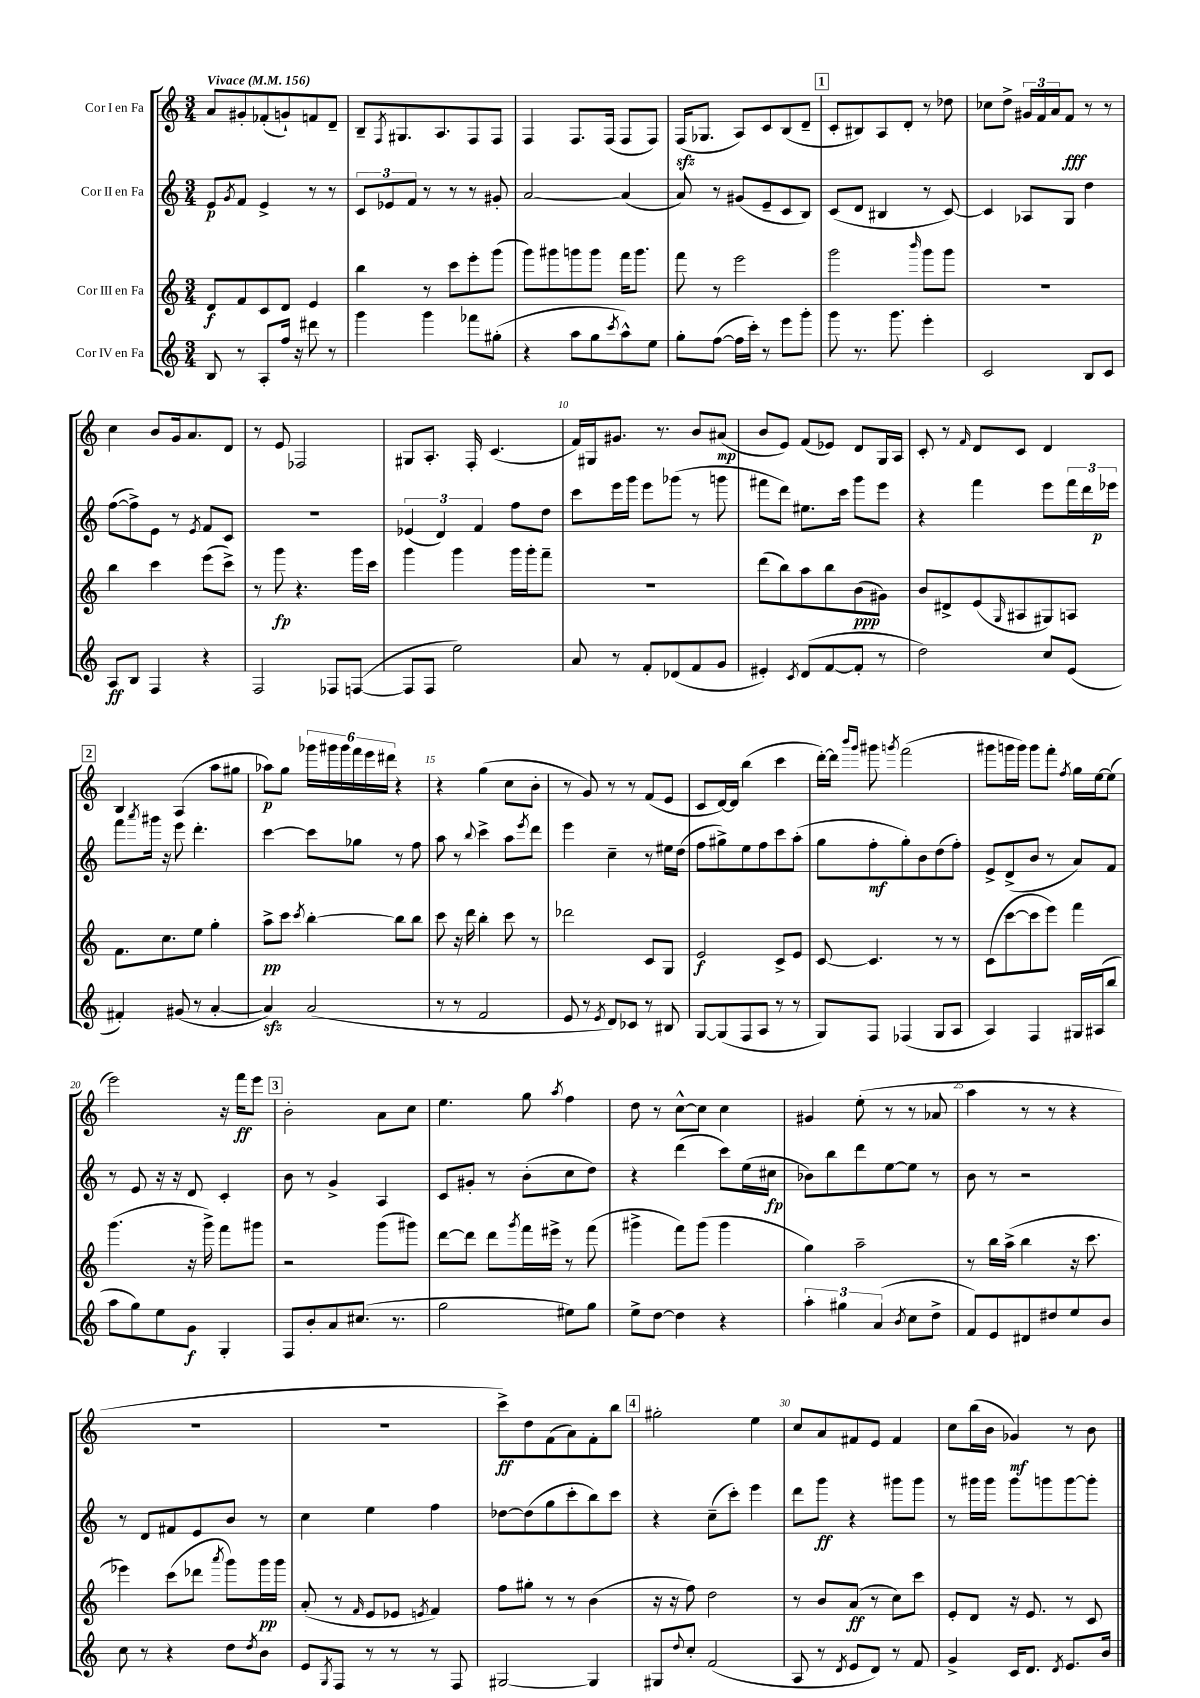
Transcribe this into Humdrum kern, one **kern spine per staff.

**kern	**kern	**kern	**kern
*staff4	*staff3	*staff2	*staff1
*clefG2	*clefG2	*clefG2	*clefG2
*k[]	*k[]	*k[]	*k[]
*M3/4	*M3/4	*M3/4	*M3/4
*MM156	*MM156	*MM156	*MM156
8B	8d	8e	8a
.	.	8qg	.
8r	8f	8f	8g#'
8A'	8c	4e^	(8f-'
16ff	8d	.	8g`)
16r	.	.	.
8ddd#	4e	8r	8f
8r	.	8r	8d~
=	=	=	=
4ggg	4bb	12c	8B~
.	.	12e-	.
.	.	.	8qF
.	.	.	8.G#
.	.	12f	.
4ggg	8r	8r	.
.	.	.	8.A
.	8ccc	8r	.
8fff-	8eee'	8r	8F
(8gg#'	(8ggg	8g#'	8F
=	=	=	=
4r	8ggg)	[2a	4F
.	8ggg#	.	.
8aa	8ggg	.	8.F
8gg	8ggg	.	.
.	.	.	(16F
8qccc	.	.	.
8aa^^)	16fff	(4a]	8F
.	8.ggg	.	.
8ee	.	.	8F)
=	=	=	=
8gg'	8fff	8a)	(16F
.	.	.	8.G-
([8ff	8r	8r	.
16ff]	2eee	(8g#	8A)
16ccc')	.	.	.
8r	.	8e~	8c
8eee	.	8c	(8B
8ggg'	.	8B)	8d~
=	=	=	=
8ggg	2ggg	(8c	8c'
8.r	.	8d	8B#)
.	.	4B#	8A
8.ggg	.	.	.
.	.	.	8d'
.	16qqbbb	.	.
4eee'	8ggg	8r	8r
.	8ggg	[8c)	8dd-
=	=	=	=
2c	2.r	4c]	8cc-
.	.	.	8dd^
.	.	8A-	24g#
.	.	.	24f
.	.	.	24a
.	.	8G	8f
8B	.	4dd	8r
8c	.	.	8r
=	=	=	=
8A	4bb	([8ff	4cc
8B	.	8ff^])	.
4F	4ccc	8e	8b
.	.	8r	16g
.	.	.	8.a
.	.	8qe	.
4r	(8eee	8f	.
.	8ccc^)	8c	8d
=	=	=	=
2F	8r	2.r	8r
.	8ggg	.	8e
.	4.r	.	2F-
8F-	.	.	.
([8F	16ggg	.	.
.	16ccc	.	.
=	=	=	=
8F]	4ggg	(6e-	8G#
8F	.	.	8.A'
.	.	6d)	.
2ee)	4ggg	.	.
.	.	.	16F'
.	.	6f	.
.	.	.	(4.c
.	16ggg	8ff	.
.	16ggg'	.	.
.	8fff~	8dd	.
=	=	=	=
8a	2.r	8ccc	16f)
.	.	.	16G#
8r	.	16eee	8.g#
.	.	16ggg	.
8f'	.	8eee	.
.	.	.	8.r
(8d-	.	(8ggg-	.
8f	.	8r	8b
8g	.	8ggg	(8a#
=	=	=	=
4e#')	(8ddd	8fff#	8b
.	8bb)	8ddd)	8e)
8qc	.	.	.
(8d	8aa	8.ee#	(8f
[8f	8bb	.	8e-)
.	.	16ccc	.
8f']	(8b	8ggg	8d
8r	8g#)	8eee	16G
.	.	.	16A
=	=	=	=
2dd)	8b	4r	8c'
.	8d#^	.	8r
.	.	.	16qqf
.	(8e	4fff	8d
.	16qqG	.	.
.	8A#	.	8c
8cc	8G#)	8eee	4d
(8e	8A	24fff	.
.	.	24ddd	.
.	.	24eee-	.
=	=	=	=
4f#')	8.f	8fff	4B
.	.	8qaaa	.
.	.	16ggg#	.
.	8.cc	16r	.
(8g#	.	8eee	(4A
8r	8ee	4.ddd'	.
[4a'	4gg'	.	8aa
.	.	.	8gg#
=	=	=	=
4a])	8aa^	[4ccc	8aa-)
.	8ccc	.	8gg
.	8qccc	.	.
(2a	[4bb'	8ccc]	24ggg-
.	.	.	24ggg#
.	.	.	24ggg#
.	.	8gg-	24fff
.	.	.	24eee
.	.	.	24ddd#
.	8bb]	8r	4r
.	8bb	8ff	.
=	=	=	=
8r	8ccc	8aa	4r
8r	16r	8r	.
.	16ddd	.	.
.	.	8qqbb	.
2f	4bb'	4ccc^	(4gg
.	8ccc	8aa	8cc
.	.	8qeee	.
.	8r	8ddd	8b'
=	=	=	=
8e	2ddd-	4eee	8r
8r	.	.	8g)
8qe	.	.	.
8d)	.	4cc~	8r
8c-	.	.	8r
8r	8c	8r	(8f
8B#	8G	16ee#	8e
.	.	(16dd	.
=	=	=	=
[8G	2e	8ff	8c
(8G]	.	8gg#^)	[16d)
.	.	.	16d]
8F	.	8ee	(4bb
8A	.	8ff	.
8r	8c^	8ccc	4ccc
8r	8e	(8aa'	.
=	=	=	=
8G)	[8c	8gg	[16ddd')
.	.	.	16ddd]
.	.	.	16qqbbb
.	.	.	16qqggg
8F	4.c]	8ff'	8ggg#
.	.	.	8qggg
(4F-	.	8gg')	(2fff
.	.	8b	.
8G	8r	(8dd	.
8A	8r	8ff')	.
=	=	=	=
4A)	(8c	8e^	8ggg#
.	[8ccc	(8d^	16ggg
.	.	.	16ggg)
4F	8ccc]	8b	8ggg
.	8eee)	8r	8fff'
.	.	.	8qff
16G#	4fff	8a)	16gg
(16A#	.	.	[16ee
8bb	.	8f	(8ee]
=	=	=	=
8aa	(4.ggg	8r	2eee)
8gg)	.	8e	.
8ee	.	16r	.
.	.	16r	.
8g	16r	8d	.
.	16ggg^)	.	.
4G'	8fff	4c'	16r
.	.	.	16fff
.	8ggg#	.	8eee
=	=	=	=
8F	2r	8b	2b'
8b'	.	8r	.
8a	.	4g^	.
(8.cc#	.	.	.
.	(8ggg	4A	8a
8.r	.	.	.
.	8ggg#)	.	8cc
=	=	=	=
2gg	[8ddd	8c	4.ee
.	8ddd]	8g#'	.
.	8ddd	8r	.
.	8qggg	.	.
.	16fff	(8b'	8gg
.	16eee#^	.	.
.	.	.	8qaa
8ee#)	8r	8cc	4ff
8gg	(8fff	8dd)	.
=	=	=	=
8ee^	4ggg#^	4r	8dd
[8dd	.	.	8r
4dd]	8fff)	(4ddd	[8cc^^
.	(8ggg#	.	8cc]
4r	4ggg#	8ccc)	4cc
.	.	(16ee	.
.	.	16cc#	.
=	=	=	=
6aa'	4gg)	8b-)	4g#
.	.	8bb	.
6gg#	.	.	.
.	2aa~	8ddd	(8ee'
(6a	.	.	.
.	.	[8ee	8r
8qb	.	.	.
8cc	.	8ee]	8r
8dd^	.	8r	8a-
=	=	=	=
8f)	8r	8b	4aa
8e	16bb	8r	.
.	(16aa^	.	.
8d#	4bb	2r	8r
8dd#	.	.	8r
8ee	16r	.	4r
.	8.ccc	.	.
8b	.	.	.
=	=	=	=
8cc	4eee-)	8r	2.r
8r	.	8d	.
4r	(8ccc	8f#	.
.	8ddd-	8e	.
.	8qaaa	.	.
8dd	8ggg)	8b	.
8qdd	.	.	.
8b	16ggg	8r	.
.	16ggg	.	.
=	=	=	=
8e	(8a'	4cc	2.r
8qG	.	.	.
8F	8r	.	.
.	16qqf	.	.
8r	8e	4ee	.
8r	8e-	.	.
.	8qe	.	.
8r	4f)	4ff	.
8F	.	.	.
=	=	=	=
[2G#	8ff	[8dd-	8ccc^)
.	8gg#'	(8dd-]	8dd
.	8r	8gg	(8f
.	8r	8ccc'	8a)
4G#]	(4b	8bb)	8f'
.	.	8ccc	8bb
=	=	=	=
8G#	16r	4r	2gg#'
.	16r	.	.
8qqdd	.	.	.
8cc'	8ff)	.	.
(2f	2dd	(8cc~	.
.	.	8ccc')	.
.	.	4eee	4ee
=	=	=	=
8A	8r	8ddd	8cc
8r	8b	8ggg	8a
8qd	.	.	.
8e	(8a	4r	8f#
8d)	8r	.	8e
8r	8cc)	8ggg#	4f#
8f	8ccc	8ggg#	.
=	=	=	=
4g^	8e'	8r	8cc
.	8d	16ggg#	(16bb
.	.	16ggg#	16b
16c	16r	8ggg#	4g-)
8.d	8.e	.	.
.	.	8ggg	.
8qd	.	.	.
8.e	8r	[8ggg	8r
.	8c	8ggg']	8b
16b	.	.	.
==	==	==	==
*-	*-	*-	*-
